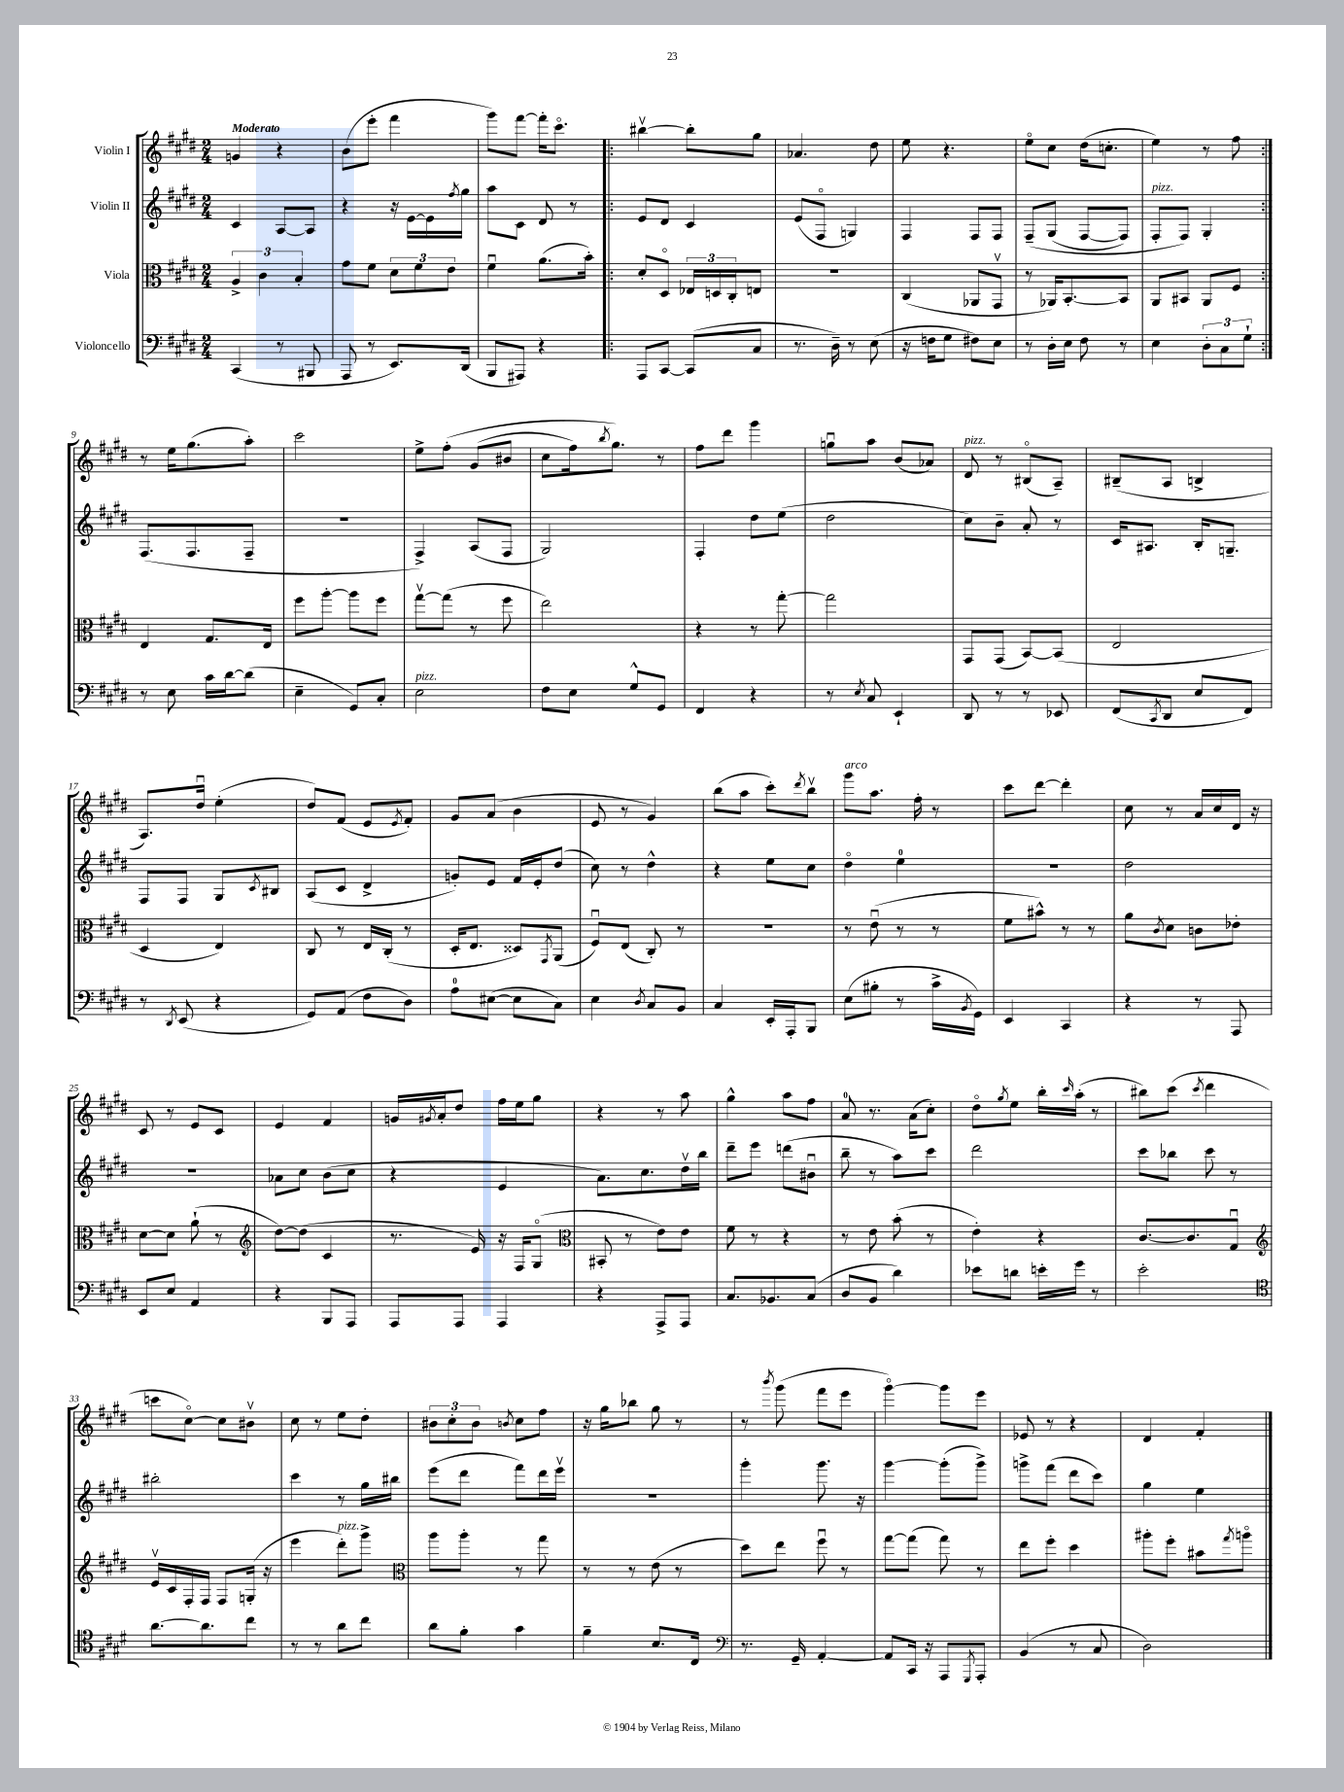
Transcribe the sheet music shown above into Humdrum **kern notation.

**kern	**kern	**kern	**kern
*part4	*part3	*part2	*part1
*staff4	*staff3	*staff2	*staff1
*I"Violoncello	*I"Viola	*I"Violin II	*I"Violin I
*clefF4	*clefC3	*clefG2	*clefG2
*k[f#c#g#d#]	*k[f#c#g#d#]	*k[f#c#g#d#]	*k[f#c#g#d#]
*M2/4	*M2/4	*M2/4	*M2/4
=1	=1	=1	=1
!	!	!	!LO:TX:a:B:t=Moderato
(4CC#/	6A^/	4c#/	4gn/
.	6c#\	.	.
8r	.	[8A/L	4r
.	6B'/	.	.
8BBB#X/	.	8A/J]	.
=2	=2	=2	=2
8AAA/	8g#\L	4r	(8b\L
8r	8f#\J	.	8eee'\J
8.EE/L)	12d#\L	16r	4fff#\
.	.	[16e\LL	.
.	12f#\	.	.
.	.	16e\]	.
.	12e\J	.	.
.	.	8qff#/	.
(16DD#/Jk	.	16gg#\JJ	.
=3	=3	=3	=3
8BBB/L	4f#u\	8aa\L	8ggg#\L)
8AAA#X/J)	.	8c#\J	[8fff#\J
4r	(8.a\L	8d#/	16fff#'\KL]
.	.	.	8.ccc#\J
.	.	8r	.
.	16b'\Jk)	.	.
=4!|:	=4!|:	=4!|:	=4!|:
8AAA/L	8d#'/L	8e/L	[4bb#Xv\
[8CC#/J	8D#/J	8d#/J	.
(8CC#/L]	24E-X/LL	4c#/	8bb#'\L]
.	24Dn/	.	.
.	24C#'/J	.	.
8C#/J	8En/J	.	8gg#\J
=5	=5	=5	=5
8.r	2r	(8e/L	4.a-X/
.	.	8F#/J	.
16D#~\)	.	.	.
8r	.	4Gn/)	.
(8E\	.	.	8dd#\
=6	=6	=6	=6
16r	(4C#/	4F#/	8ee\
16Fn\KL	.	.	.
8G#\J	.	.	4.r
8F#X\L)	8AA-X/L	8F#/L	.
8E\J	8GG#v/J	8F#/J	.
=7	=7	=7	=7
8r	8r	(8F#~/L	8ee\L
16D#'\LL	16AA-X/KL)	(8G#/J	8cc#\J
16E\JJ	[8.BB'/	.	.
8F#\	.	[8F#/L	(16dd#\KL
.	.	.	8.ccn'\J
8r	8BB/J]	8F#/J])	.
=8	=8	=8	=8
!	!	!LO:TX:a:i:t=pizz.	!
4E\	8AA/L	8F#'/L	4ee\)
.	8BB#X/J	8F#/J)	.
12D#'\L	8AA/L	4G#'/	8r
12C#\	.	.	.
.	8F#/J	.	8ff#\
12G#`\J	.	.	.
!!LO:LB:g=z
=9:|!	=9:|!	=9:|!	=9:|!
8r	4E/	(8.F#/L	8r
8E\	.	.	16ee\KL
.	.	8.F#/	(8.gg#\
16c#\LL	8.G#/L	.	.
[16d#\J	.	.	.
(8d#\J]	.	8F#~/J	8aa'\J)
.	16E/Jk	.	.
=10	=10	=10	=10
4E~\	8ff#\L	2r	2ccc#\
.	[8aa'\J	.	.
8GG#/L)	8aa\L]	.	.
8C#'/J	8ff#\J	.	.
=11	=11	=11	=11
!LO:TX:a:i:t=pizz.	!	!	!
2E\	[8gg#v\L	4F#^/)	8ee^\L
.	(8gg#\J]	.	(8ff#'\J
.	8r	(8A/L	(8g#/L
.	8ff#\	8F#/J	8b#X/J
=12	=12	=12	=12
8F#\L	2ee\)	2G#/)	8cc#\L
8E\J	.	.	16ff#\k)
.	.	.	8qbb/
.	.	.	8.gg#\J)
8G#^^/L	.	.	.
8GG#/J	.	.	8r
=13	=13	=13	=13
4FF#/	4r	4F#'/	8ff#\L
.	.	.	8ddd#\J
4r	8r	8dd#\L	4ggg#\
.	[8gg#'\	(8ee\J	.
=14	=14	=14	=14
8r	2gg#\]	2dd#\	8ggnu\L
8qE/	.	.	.
8C#/	.	.	8aa\J
4EE`/	.	.	(8b/L
.	.	.	8a-X/J)
=15	=15	=15	=15
!	!	!	!LO:TX:a:i:t=pizz.
8DD#/	8GG#/L	8cc#\L)	8d#/
8r	(8GG#/J	8b~\J	8r
8r	[8BB/L)	8a'/	(8B#X/L
8EE-X/	(8BB/J]	8r	8A~/J)
=16	=16	=16	=16
(8FF#/L	2E/	16c#/KL	(8B#X~/L
.	.	8.A#X/J	.
8qCC#/	.	.	.
8DD#/J	.	.	8A/J
8E/L	.	16B'/KL	4Bn^/
.	.	8.Gn~/J	.
8FF#/J)	.	.	.
!!LO:LB:g=z
=17	=17	=17	=17
8r	4D#/	8F#/L	8.A/L)
8qDD#/	.	.	.
(8EE/	.	8F#/J	.
.	.	.	16dd#u/Jk
4r	4E/)	8G#/L	(4ee'\
.	.	8qc#/	.
.	.	8B#X/J	.
=18	=18	=18	=18
8GG#/L)	8C#/	(8A/L	8dd#/L)
(8AA/J	8r	8c#/J	(8f#/J
8F#\L	16E/LL	4d#^/	8e/L
.	(16C#'/JJ	.	.
.	.	.	8qe/
8D#\J)	8r	.	8f#'/J)
=19	=19	=19	=19
8A\L	16D#'/KL	8gn'/L)	8g#/L
.	8.E/J	.	.
([8E#X\J	.	8e/J	(8a/J
8E#\L]	8D##X/L)	16f#/LL	4b\
.	.	16e'/J	.
.	8qGG#/	.	.
8C#\J)	(8AA/J	(8dd#/J	.
=20	=20	=20	=20
4E\	8F#u/L)	8cc#\)	8e/
.	(8E/J	8r	8r
8qD#/	.	.	.
8C#/L	8C#'/)	4dd#^^\	4g#/)
8BB/J	8r	.	.
=21	=21	=21	=21
4C#/	2r	4r	(8bb\L
.	.	.	8aa\J
16EE'/LL	.	8ee\L	8ccc#'\L)
16AAA'/J	.	.	.
.	.	.	8qddd#/
8BBB/J	.	8cc#\J	8bbv\J
=22	=22	=22	=22
!	!	!	!LO:TX:a:i:t=arco
(8E\L	8r	4dd#\	8ggg#\L
8B#X'\J	(8eu\	.	8.aa\J
8r	8r	4ee\	.
.	.	.	16ff#'\
16c#^\LL	8r	.	8r
8qBB/	.	.	.
16GG#\JJ)	.	.	.
=23	=23	=23	=23
4EE/	8f#\L	2r	8ccc#\L
.	8b#X^^\J)	.	[8ddd#\J
4CC#/	8r	.	4ddd#'\]
.	8r	.	.
=24	=24	=24	=24
4r	8a\L	2dd#\	8cc#\
.	8qc#/	.	.
.	8d#\J	.	8r
8r	8cn\L	.	16a/LL
.	.	.	16cc#/
8AAA/	8e-X'\J	.	16d#/JJ
.	.	.	16r
!!LO:LB:g=z
=25	=25	=25	=25
8EE/L	[8d#\L	2r	8c#/
8E/J	8d#\J]	.	8r
4AA/	(8a`\	.	8e/L
.	8r	.	8c#/J
=26	=26	=26	=26
*	*clefG2	*	*
4r	[8dd#\L)	8a-X\L	4e/
.	(8dd#\J]	8cc#\J	.
8BBB/L	4c#/	(8b\L	4f#/
8AAA/J	.	8cc#\J	.
=27	=27	=27	=27
8AAA/L	8.r	4r	16gn/LL
.	.	.	8qg#X/
.	.	.	16a'/J
8AAA/J	.	.	8dd#/J
.	16e/)	.	.
4AAA/	16r	4e/	16ff#\LL
.	16F#/KL	.	16ee\J
.	(8G#/J	.	8gg#\J
=28	=28	=28	=28
*	*clefC3	*	*
4r	8BB#X'/	8.a\L)	4r
.	8r	.	.
.	.	8.cc#\	.
8AAA^/L	8e\L)	.	8r
8AAA/J	8e\J	16dd#v\L	8aa\
.	.	16bb\JJ	.
=29	=29	=29	=29
8.C#/L	8f#\	8ddd#~\L	4gg#^^\
.	8r	8eee\J	.
8.BB-X/	.	.	.
.	4r	(8dddn\L	8aa\L
(8C#/J	.	8b#Xu\J	8ff#\J
=30	=30	=30	=30
8D#/L	8r	8bb~\	8a/
8BB/J	8e\	8r	8.r
4d#\)	(8b'\	8aa\L)	.
.	.	.	(16a\KL
.	8r	8ccc#\J	8cc#'\J)
=31	=31	=31	=31
8e-X\L	4e'\)	2ddd#\	8dd#\L
.	.	.	8qgg#/
8dn\J	.	.	8ee\J
16en'\LL	4r	.	16bb'\LL
.	.	.	16qqccc#/
16g#\JJ	.	.	(16aa'\JJ
8r	.	.	8r
=32	=32	=32	=32
2e'\	[8.c#/L	8ccc#\L	8bb#X\L)
.	.	8bb-X\J	(8ccc#\J
.	8.c#/]	.	.
.	.	.	8qccc#/
.	.	8ccc#\	4ddd#\
.	8G#u/J	8r	.
!!LO:LB:g=z
=33	=33	=33	=33
*clefC4	*clefG2	*	*
[8.a\L	16ev/LL	2bb#X'\	8cccn\L
.	16c#/	.	.
.	16F#'/	.	[8cc#\J)
8.a\]	16F#/JJ	.	.
.	8F#/L	.	8cc#\L]
8cc#\J	(16Gn'/Jk	.	8b#Xv\J
.	16r	.	.
=34	=34	=34	=34
8r	4eee\	4ccc#\	8cc#\
8r	.	.	8r
!	!LO:TX:a:i:t=pizz.	!	!
8a\L	8ddd#'\L)	8r	8ee\L
8cc#\J	8ggg#^\J	16gg#\LL	8dd#'\J
.	.	16bb#X\JJ	.
=35	=35	=35	=35
*	*clefC3	*	*
8a\L	8aa\L	(8eee\L	12b#X\L
.	.	.	12cc#'\
8f#'\J	8aa'\J	8ddd#\J	.
.	.	.	12b#\J
.	.	.	8qbn/
4g#\	8r	8fff#\L)	8cc#\L
.	8gg#\	16ddd#\L	8ff#\J
.	.	16eeev\JJ	.
=36	=36	=36	=36
4f#~\	8r	2r	16r
.	.	.	16gg#\KL
.	8r	.	8bb-X\J
8.B/L	(8e\	.	8gg#\
.	8r	.	8r
16C#/Jk	.	.	.
=37	=37	=37	=37
*clefF4	*	*	*
8.r	8dd#\L)	4ggg#'\	8r
.	.	.	8qbbb/
.	8ee\J	.	(8ggg#\
16GG#~/	.	.	.
[4AA'/	8ff#u\	8.ggg#\	8fff#\L
.	8r	.	8eee\J
.	.	16r	.
=38	=38	=38	=38
8AA/L]	[8gg#\L	[4ggg#\	[4ggg#\)
16CC#/Jk	(8gg#\J]	.	.
16r	.	.	.
8AAA/L	8gg#\)	(8ggg#'\L]	8ggg#\L]
8qGGG#/	.	.	.
8AAA'/J	8r	8ggg#^\J)	8eee\J
=39	=39	=39	=39
(4BB/	8ee\L	8gggn^\L	8e-X/
.	8ff#'\J	(8fff#\J	8r
8r	4dd#\	8ddd#\L	4r
8C#/	.	8ccc#\J)	.
=40	=40	=40	=40
2D#\)	8aa#X'\L	4gg#\	4d#/
.	8ff#'\J	.	.
.	8b#X\L	4ee\	4f#'/
.	8qgg#/	.	.
.	8aan\J	.	.
==	==	==	==
*-	*-	*-	*-
